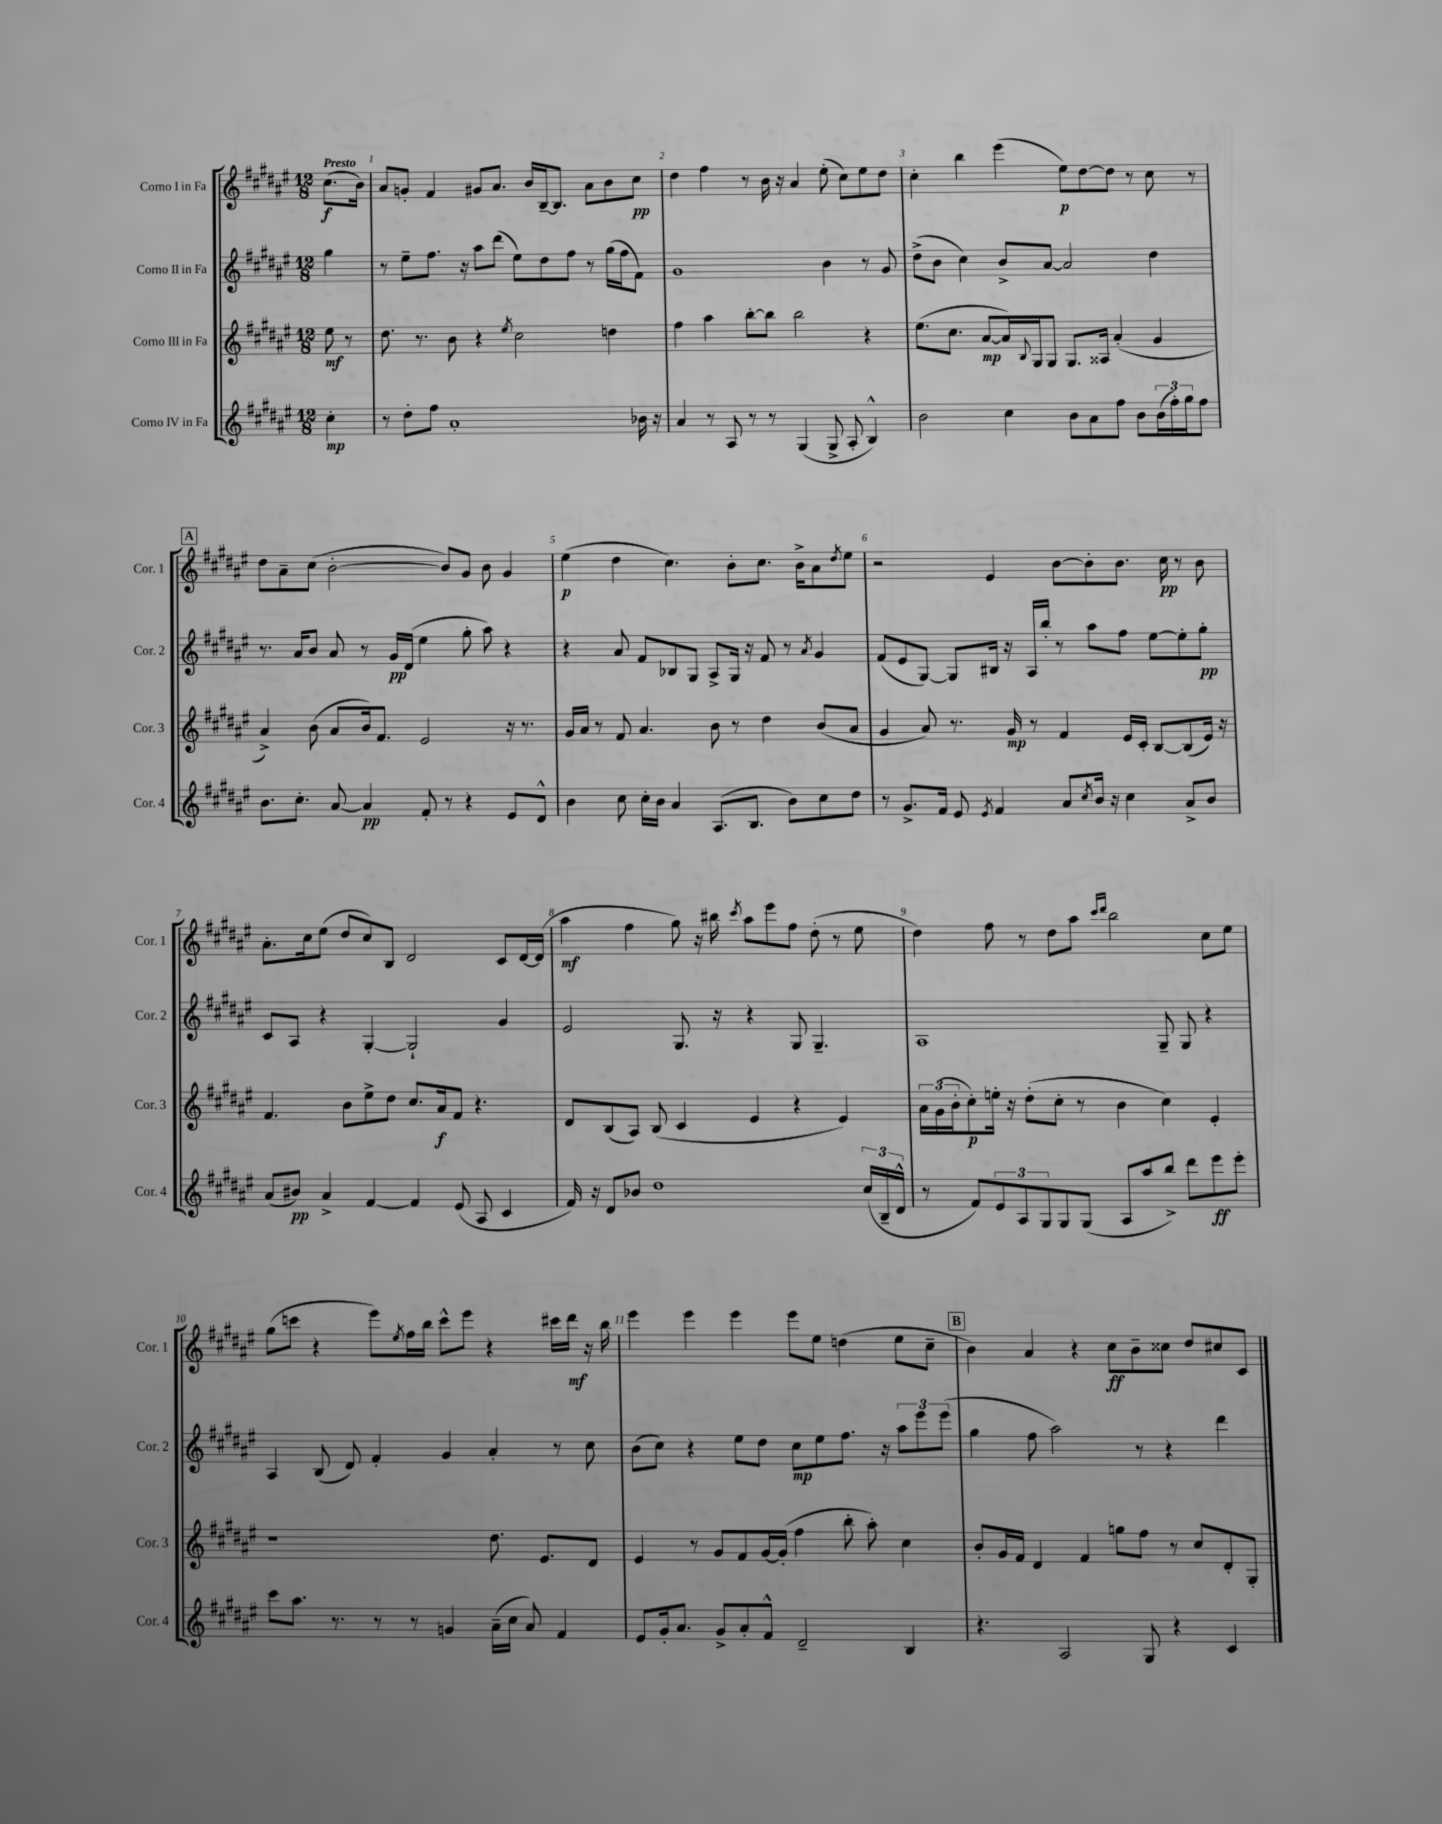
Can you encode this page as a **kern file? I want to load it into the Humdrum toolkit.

**kern	**dynam	**kern	**dynam	**kern	**dynam	**kern	**dynam
*part4	*part4	*part3	*part3	*part2	*part2	*part1	*part1
*staff4	*staff4	*staff3	*staff3	*staff2	*staff2	*staff1	*staff1
*I"Corno IV in Fa	*	*I"Corno III in Fa	*	*I"Corno II in Fa	*	*I"Corno I in Fa	*
*I'Cor. 4	*	*I'Cor. 3	*	*I'Cor. 2	*	*I'Cor. 1	*
*clefG2	*	*clefG2	*	*clefG2	*	*clefG2	*
*k[f#c#g#d#a#e#]	*	*k[f#c#g#d#a#e#]	*	*k[f#c#g#d#a#e#]	*	*k[f#c#g#d#a#e#]	*
*M12/8	*	*M12/8	*	*M12/8	*	*M12/8	*
=	=	=	=	=	=	=	=
!	!	!	!	!	!	!LO:TX:a:B:t=Presto	!
4cc#'\	mp	8ee#\	mf	4gg#\	.	(8.cc#\L	f
.	.	8r	.	.	.	.	.
.	.	.	.	.	.	16b\Jk)	.
=1	=1	=1	=1	=1	=1	=1	=1
8r	.	8.dd#\	.	8r	.	8a#/L	.
8dd#'\L	.	.	.	8ee#~\L	.	8gn'/J	.
.	.	8.r	.	.	.	.	.
8ff#\J	.	.	.	8.ff#\J	.	4f#/	.
1a#'	.	8b\	.	.	.	.	.
.	.	.	.	16r	.	.	.
.	.	4r	.	8aa#\L	.	8g#X/L	.
.	.	.	.	(8ddd#\J	.	8.a#/J	.
.	.	8qee#/	.	.	.	.	.
.	.	2cc#\	.	8ee#\L)	.	.	.
.	.	.	.	.	.	16b/LL	.
.	.	.	.	8dd#\	.	[16B~/J	.
.	.	.	.	.	.	8.B/J]	.
.	.	.	.	8ff#\J	.	.	.
.	.	.	.	8r	.	8a#\L	.
.	.	4ddn\	.	(16gg#\LL	.	8b\	.
.	.	.	.	16ff#\J	.	.	.
16b-X\	.	.	.	8f#\J)	.	8cc#\J	pp
16r	.	.	.	.	.	.	.
=2	=2	=2	=2	=2	=2	=2	=2
4a#/	.	4ff#\	.	1g#	.	4dd#\	.
8r	.	4aa#\	.	.	.	4ff#\	.
8A#/	.	.	.	.	.	.	.
8r	.	[8bb'\L	.	.	.	8r	.
8r	.	8bb\J]	.	.	.	16b\	.
.	.	.	.	.	.	16r	.
(4G#/	.	2bb\	.	.	.	4a#/	.
8G#^/	.	.	.	4b\	.	(8ee#'\	.
8A#'/	.	.	.	.	.	8cc#\L)	.
4B^^/)	.	4r	.	8r	.	8ee#\	.
.	.	.	.	8g#/	.	8dd#\J	.
=3	=3	=3	=3	=3	=3	=3	=3
2b\	.	(8.ee#\L	.	(8dd#^\L	.	4cc#'\	.
.	.	.	.	8b\J	.	.	.
.	.	8.cc#\J	.	.	.	.	.
.	.	.	.	4cc#\)	.	4bb\	.
.	.	[8a#/L	mp	.	.	.	.
4cc#\	.	16a#/L])	.	8b^/L	.	(4eee#\	.
.	.	8qqB/	.	.	.	.	.
.	.	16G#/J	.	.	.	.	.
.	.	8G#/J	.	[8a#/J	.	.	.
8b\L	.	8.G#/L	.	2a#/]	.	8ee#\L)	p
8a#\	.	.	.	.	.	[8dd#\	.
.	.	16A##X/Jk	.	.	.	.	.
8ff#\J	.	(4a#'/	.	.	.	8dd#\J]	.
8b\L	.	.	.	.	.	8r	.
(24b\L	.	4g#/	.	4dd#\	.	8cc#\	.
24ff#'\)	.	.	.	.	.	.	.
24gg#\J	.	.	.	.	.	.	.
8ff#\J	.	.	.	.	.	8r	.
!!LO:LB:g=z
!!LO:REH:place=s1:t=A
=4	=4	=4	=4	=4	=4	=4	=4
8.b\L	.	4a#^/)	.	8.r	.	8dd#\L	.
.	.	.	.	.	.	8a#~\	.
8.cc#'\J	.	.	.	16a#/KL	.	.	.
.	.	(8b\	.	8b/J	.	(8cc#\J	.
[8a#/	.	8a#/L	.	8a#/	.	[2b'\	.
4a#/]	pp	16b/k)	.	8r	.	.	.
.	.	8.f#/J	.	.	.	.	.
.	.	.	.	16g#/LL	pp	.	.
.	.	.	.	(16d#/JJ	.	.	.
8f#'/	.	2e#/	.	4ee#\	.	.	.
8r	.	.	.	.	.	8b/L])	.
4r	.	.	.	8gg#'\	.	8g#/J	.
.	.	.	.	8aa#\)	.	8b\	.
8e#/L	.	16r	.	4r	.	4g#/	.
.	.	8.r	.	.	.	.	.
8d#^^/J	.	.	.	.	.	.	.
=5	=5	=5	=5	=5	=5	=5	=5
4b\	.	16g#/LL	.	4r	.	(4ee#\	p
.	.	16a#/JJ	.	.	.	.	.
.	.	8r	.	.	.	.	.
8cc#\	.	8f#/	.	8a#/	.	4dd#\	.
16cc#'\LL	.	4.a#/	.	8f#/L	.	.	.
16b\JJ	.	.	.	.	.	.	.
4a#/	.	.	.	8B-X/	.	4.cc#\)	.
.	.	.	.	8G#/J	.	.	.
(8.A#/L	.	8b\	.	8A#^/L	.	.	.
.	.	8r	.	16G#/Jk	.	8b'\L	.
8.B/J	.	.	.	16r	.	.	.
.	.	4dd#\	.	8f#/	.	8.cc#\J	.
8b\L)	.	.	.	8r	.	.	.
.	.	.	.	.	.	16b^\KL	.
.	.	.	.	8qa#/	.	.	.
8cc#\	.	(8b/L	.	4g#/	.	8a#\	.
.	.	.	.	.	.	8qdd#/	.
8dd#\J	.	8a#/J	.	.	.	8ee#\J	.
=6	=6	=6	=6	=6	=6	=6	=6
8r	.	4g#/	.	(8f#/L	.	2r	.
8.g#^/L	.	.	.	8e#/	.	.	.
.	.	8a#/)	.	[8G#/J)	.	.	.
16f#/Jk	.	.	.	.	.	.	.
8e#/	.	8.r	.	8G#/L]	.	.	.
8qe#/	.	.	.	.	.	.	.
4f#/	.	.	.	16B#X/Jk	.	4e#/	.
.	.	16g#/	mp	16r	.	.	.
.	.	8r	.	16A#/LL	.	.	.
.	.	.	.	16bb'/JJ	.	.	.
8a#/L	.	4f#/	.	8r	.	[8b\L	.
8qcc#/	.	.	.	.	.	.	.
16b/Jk	.	.	.	8aa#\L	.	8b'\]	.
16r	.	.	.	.	.	.	.
4cc#\	.	16e#/LL	.	8ff#\J	.	8.b\J	.
.	.	16c#'/JJ	.	.	.	.	.
.	.	[8B/L	.	[8ee#\L	.	.	.
.	.	.	.	.	.	16cc#\	pp
8a#^/L	.	(8B/]	.	8ee#'\]	.	8r	.
8b/J	.	16e#/Jk)	.	8gg#'\J	pp	8b\	.
.	.	16r	.	.	.	.	.
!!LO:LB:g=z
=7	=7	=7	=7	=7	=7	=7	=7
(8a#/L	.	4.f#/	.	8c#/L	.	8.a#'\L	.
8b#X/J)	pp	.	.	8A#/J	.	.	.
.	.	.	.	.	.	16cc#\k	.
4a#^/	.	.	.	4r	.	(8ee#\J	.
.	.	8b\L	.	.	.	8dd#/L	.
[4f#/	.	8ee#^\	.	[4G#'/	.	8cc#/)	.
.	.	8dd#\J	.	.	.	8B/J	.
4f#/]	.	8.cc#/L	.	2G#`/]	.	2d#/	.
.	.	16a#/k	f	.	.	.	.
(8e#/	.	8f#/J	.	.	.	.	.
8A#/	.	4.r	.	.	.	.	.
4c#/	.	.	.	4g#/	.	8c#/L	.
.	.	.	.	.	.	[16d#/L	.
.	.	.	.	.	.	(16d#/JJ]	.
=8	=8	=8	=8	=8	=8	=8	=8
16f#/)	.	8d#/L	.	2e#/	.	4aa#\	mf
16r	.	.	.	.	.	.	.
8d#/L	.	(8B/	.	.	.	.	.
8b-X/J	.	8A#/J)	.	.	.	4ff#\	.
1dd#	.	(8B/	.	.	.	.	.
.	.	4c#/	.	8.G#/	.	8gg#\)	.
.	.	.	.	.	.	16r	.
.	.	.	.	16r	.	16bb#X\	.
.	.	.	.	.	.	8qccc#/	.
.	.	4e#/	.	4r	.	8aa#\L	.
.	.	.	.	.	.	8eee#\	.
.	.	4r	.	8G#/	.	8ff#\J	.
.	.	.	.	4.G#~/	.	(8dd#'\	.
.	.	4e#/)	.	.	.	8r	.
(24cc#/LL	.	.	.	.	.	8ee#\	.
24B~/	.	.	.	.	.	.	.
24d#^^/JJ	.	.	.	.	.	.	.
=9	=9	=9	=9	=9	=9	=9	=9
8r	.	24a#\LL	.	1A#	.	4dd#\)	.
.	.	(24g#\	.	.	.	.	.
.	.	24b'\J	.	.	.	.	.
8f#/L)	.	8cc#'\)	p	.	.	.	.
12e#/	.	16een'\Jk	.	.	.	8ff#\	.
.	.	16r	.	.	.	.	.
12A#/	.	.	.	.	.	.	.
.	.	(8dd#'\L	.	.	.	8r	.
12G#/	.	.	.	.	.	.	.
8G#/	.	8cc#'\J	.	.	.	8dd#\L	.
(8G#/J	.	8r	.	.	.	8aa#\J	.
.	.	.	.	.	.	16qqccc#/LL	.
.	.	.	.	.	.	16qqddd#/JJ	.
8A#/L	.	4b\	.	.	.	2bb\	.
8aa#/	.	.	.	.	.	.	.
8bb^/J)	.	4cc#\)	.	8G#~/	.	.	.
8ddd#\L	.	.	.	8G#/	.	.	.
8eee#\	ff	4e#'/	.	4r	.	8cc#\L	.
8eee#'\J	.	.	.	.	.	8ee#\J	.
!!LO:LB:g=z
=10	=10	=10	=10	=10	=10	=10	=10
8ccc#\L	.	1r	.	4A#/	.	(8gg#\L	.
8.aa#\J	.	.	.	.	.	8cccn\J	.
.	.	.	.	(8B/	.	4r	.
8.r	.	.	.	.	.	.	.
.	.	.	.	8d#/)	.	.	.
8r	.	.	.	4f#'/	.	8eee#\L)	.
.	.	.	.	.	.	8qee#/	.
8r	.	.	.	.	.	16ff#\L	.
.	.	.	.	.	.	16bb\JJ	.
4gn/	.	.	.	4g#/	.	8ccc^^\L	.
.	.	.	.	.	.	8eee#\J	.
(16a#~\LL	.	8.dd#\	.	4a#'/	.	4r	.
16cc#\JJ	.	.	.	.	.	.	.
8a#/)	.	.	.	.	.	.	.
.	.	8.e#/L	.	.	.	.	.
4f#/	.	.	.	8r	.	16ccc#X\LL	.
.	.	.	.	.	.	16ddd#\JJ	mf
.	.	8d#/J	.	8cc#\	.	16r	.
.	.	.	.	.	.	16bb\	.
=11	=11	=11	=11	=11	=11	=11	=11
8e#/L	.	4e#/	.	(8b\L	.	4eee#\	.
16g#'/k	.	.	.	8cc#\J)	.	.	.
8.a#/J	.	.	.	.	.	.	.
.	.	8r	.	4r	.	4eee#\	.
8g#^/L	.	8g#/L	.	.	.	.	.
8a#'/	.	8f#/	.	8ee#\L	.	4eee#\	.
8f#^^/J	.	[16g#/L	.	8dd#\J	.	.	.
.	.	(16g#'/JJ]	.	.	.	.	.
2d#~/	.	4ff#\	.	8cc#\L	mp	8eee#\L	.
.	.	.	.	8ee#\	.	8ee#\J	.
.	.	8bb'\	.	8.ff#\J	.	(4ddn\	.
.	.	8aa#'\)	.	.	.	.	.
.	.	.	.	16r	.	.	.
4B/	.	4cc#\	.	12aa#\L	.	8ee#\L	.
.	.	.	.	12eee#\	.	.	.
.	.	.	.	.	.	8cc#~\J	.
.	.	.	.	(12eee#\J	.	.	.
!!LO:REH:place=s1:t=B
=12	=12	=12	=12	=12	=12	=12	=12
4.r	.	8b'/L	.	4gg#\	.	4b\)	.
.	.	16g#/L	.	.	.	.	.
.	.	16f#/JJ	.	.	.	.	.
.	.	4d#/	.	8ff#\	.	4a#/	.
2A#/	.	.	.	2aa#\)	.	.	.
.	.	4f#/	.	.	.	4r	.
.	.	8ggn\L	.	.	.	8cc#\L	ff
8G#/	.	8ff#\J	.	8r	.	8b~\	.
4r	.	8r	.	4r	.	8cc##X\J	.
.	.	8cc#/L	.	.	.	8dd#/L	.
4c#/	.	8d#'/	.	4ddd#\	.	8cc#X/	.
.	.	8G#'/J	.	.	.	8c#/J	.
==	==	==	==	==	==	==	==
*-	*-	*-	*-	*-	*-	*-	*-
